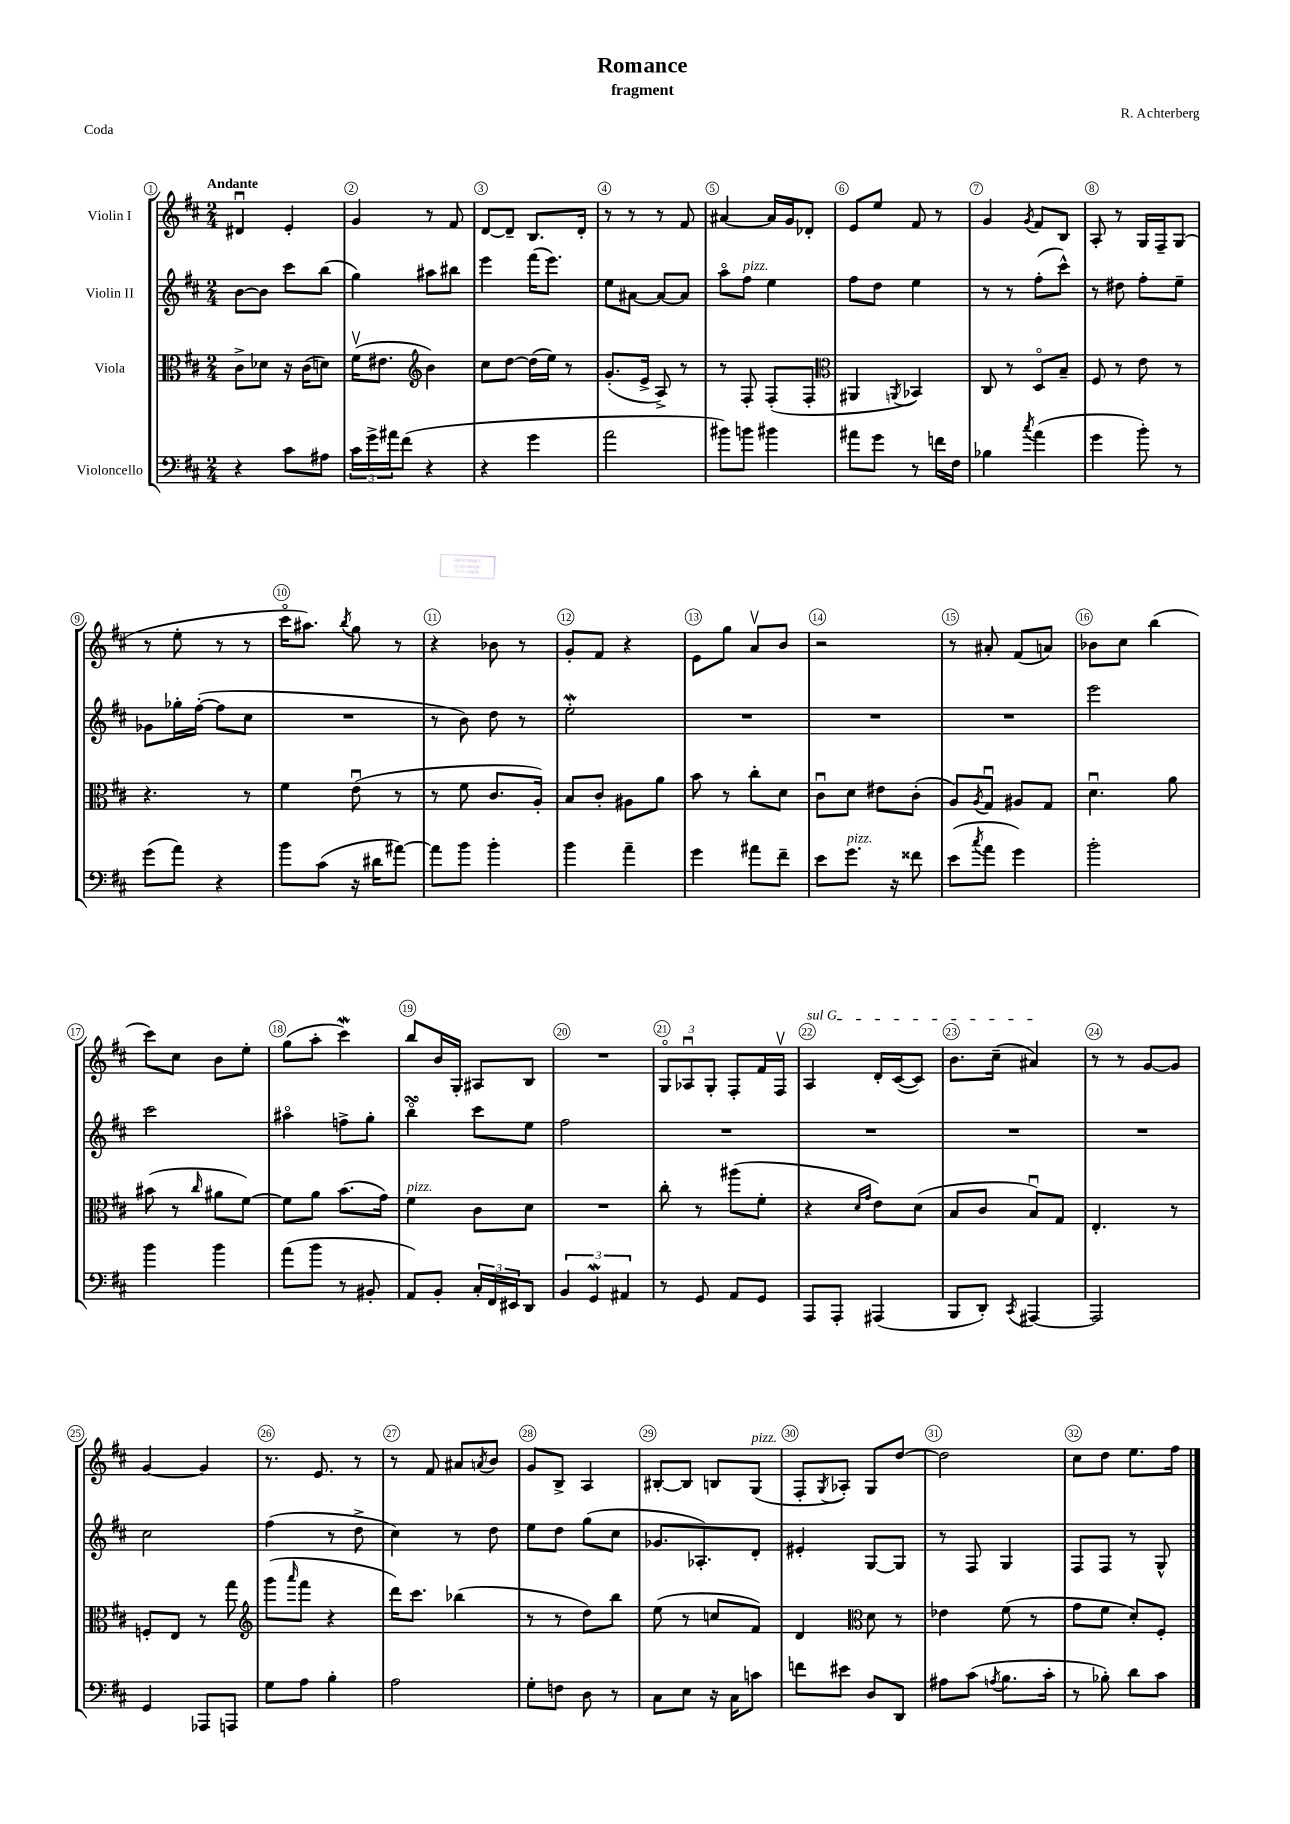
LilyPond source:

\header { title = "Romance" composer = "R. Achterberg" subtitle = "fragment" piece = "Coda" }
<<
\new StaffGroup <<
\new Staff = "s0" \with { instrumentName = "Violin I" } {
    \clef treble \key d \major \numericTimeSignature \time 2/4 \tempo "Andante"
    dis'4\downbow e'4-. |
    g'4 r8 fis'8 |
    d'8~ d'8-- b8. d'16-. |
    r8 r8 r8 fis'8 |
    ais'4~ ais'16 g'16 des'8-. |
    e'8 e''8 fis'8 r8 |
    g'4 \acciaccatura { g'8 } fis'8 b8 |
    a8-. r8 g16 fis16-- g8( |
    r8 e''8-. r8 r8 |
    cis'''16\flageolet ais''8.) \acciaccatura { b''8 } g''8 r8 |
    r4 bes'8 r8 |
    g'8-. fis'8 r4 |
    e'8 g''8 a'8\upbow b'8 |
    r2 |
    r8 ais'8-. fis'8( a'8) |
    bes'8 cis''8 b''4( |
    cis'''8) cis''8 b'8 e''8-. |
    g''8( a''8-. cis'''4\mordent) |
    b''8 b'16 g16-. ais8 b8 |
    R2 |
    \tuplet 3/2 { g8\flageolet aes8\downbow g8-. } fis8-. fis'16 fis16\upbow |
    \once \override TextSpanner.bound-details.left.text = \markup { \italic "sul G" } a4\startTextSpan d'16-. cis'16~( cis'8) |
    b'8. cis''16--( ais'4\stopTextSpan) |
    r8 r8 g'8~ g'8 |
    g'4~ g'4 |
    r8. e'8. r8 |
    r8 fis'8 ais'8 \acciaccatura { a'8 } b'8 |
    g'8 b8-> a4 |
    bis8~-. bis8 b8 g8^\markup { \italic "pizz." }( |
    fis8-. \acciaccatura { g8 } aes8-.) g8 d''8~ |
    d''2 |
    cis''8 d''8 e''8. fis''16 \bar "|." |
}
\new Staff = "s1" \with { instrumentName = "Violin II" } {
    \clef treble \key d \major \numericTimeSignature \time 2/4
    b'8~ b'8 cis'''8 b''8( |
    g''4) ais''8 bis''8 |
    e'''4 fis'''16( e'''8.) |
    e''8 ais'8~ ais'8~ ais'8 |
    a''8\flageolet fis''8^\markup { \italic "pizz." } e''4 |
    fis''8 d''8 e''4 |
    r8 r8 fis''8-.( cis'''8-^) |
    r8 dis''8 fis''8-. e''8-- |
    ges'8 ges''16-. fis''16~-.( fis''8 cis''8 |
    R2 |
    r8 b'8) d''8 r8 |
    e''2-.\mordent |
    R2 |
    R2 |
    R2 |
    e'''2 |
    cis'''2 |
    ais''4\flageolet f''8-> g''8-. |
    b''4\flageolet\turn cis'''8 e''8 |
    fis''2 |
    R2 |
    R2 |
    R2 |
    R2 |
    cis''2 |
    fis''4( r8 d''8-> |
    cis''4) r8 d''8 |
    e''8 d''8 g''8( cis''8 |
    ges'8. aes8.-.) d'8-. |
    eis'4-. g8~ g8 |
    r8 fis8 g4 |
    fis8 fis8 r8 g8-^ \bar "|." |
}
\new Staff = "s2" \with { instrumentName = "Viola" } {
    \clef alto \key d \major \numericTimeSignature \time 2/4
    cis'8-> des'8 r16 cis'16( d'8) |
    fis'16\upbow( eis'8. \clef treble b'4) |
    cis''8 d''8~ d''16( e''16) r8 |
    g'8.-.( e'16-> a8->) r8 |
    r8 fis8-. fis8-.( fis8-. |
    \clef alto ais,4 \acciaccatura { a,8 } bes,4) |
    cis8 r8 d8\flageolet b8-- |
    fis8 r8 e'8 r8 |
    r4. r8 |
    fis'4 e'8\downbow( r8 |
    r8 fis'8 cis'8. a16-.) |
    b8 cis'8-. ais8 a'8 |
    b'8 r8 cis''8-. d'8 |
    cis'8\downbow d'8 eis'8 cis'8-.( |
    a8) \acciaccatura { a8 } g8\downbow ais8 g8 |
    d'4.\downbow a'8 |
    bis'8( r8 \grace { cis''16 } ais'8 fis'8~) |
    fis'8 a'8 b'8.( g'16) |
    fis'4^\markup { \italic "pizz." } cis'8 d'8 |
    R2 |
    cis''8-. r8 ais''8( fis'8-. |
    r4 \grace { d'16 g'16 } e'8) d'8( |
    b8 cis'8 b8\downbow) g8 |
    e4.-. r8 |
    f8-. e8 r8 g''8 |
    \clef treble g'''8( \grace { a'''16 } fis'''8 r4 |
    d'''16) cis'''8. bes''4( |
    r8 r8 d''8) b''8 |
    e''8( r8 c''8 fis'8) |
    d'4 \clef alto d'8 r8 |
    ees'4 fis'8( r8 |
    g'8 fis'8 d'8-.) fis8-. \bar "|." |
}
\new Staff = "s3" \with { instrumentName = "Violoncello" } {
    \clef bass \key d \major \numericTimeSignature \time 2/4
    r4 cis'8 ais8 |
    \tuplet 3/2 { cis'16 g'16-> ais'16 } fis'8( r4 |
    r4 g'4 |
    a'2 |
    bis'8) b'8 bis'4 |
    ais'8 g'8 r8 f'16 fis16 |
    bes4 \acciaccatura { cis''8 } a'4( |
    g'4 b'8-.) r8 |
    g'8( a'8) r4 |
    b'8 cis'8( r16 dis'16 ais'8~) |
    ais'8 b'8 b'4-. |
    b'4 a'4-- |
    g'4 ais'8 fis'8-- |
    e'8 g'8.^\markup { \italic "pizz." } r16 fisis'8 |
    e'8( \acciaccatura { cis''8 } a'8 g'4) |
    b'2-. |
    b'4 b'4 |
    a'8( b'8 r8 bis,8-. |
    a,8) b,8-. \tuplet 3/2 { cis16-. fis,16 eis,16 } d,8 |
    \tuplet 3/2 { b,4 g,4\mordent ais,4 } |
    r8 g,8 a,8 g,8 |
    a,,8 a,,8-. ais,,4( |
    b,,8 d,8-.) \acciaccatura { cis,8 } ais,,4~ |
    ais,,2 |
    g,4 aes,,8 a,,8 |
    g8 a8 b4-. |
    a2 |
    g8-. f8 d8 r8 |
    cis8 e8 r16 cis16 c'8 |
    f'8 eis'8 d8 d,8 |
    ais8 cis'8( \acciaccatura { a8 } b8. cis'16-. |
    r8 bes8-.) d'8 cis'8 \bar "|." |
}
>>
>>
\layout { \context { \Score \override BarNumber.break-visibility = ##(#f #t #t) barNumberVisibility = #all-bar-numbers-visible \override BarNumber.stencil = #(make-stencil-circler 0.1 0.3 ly:text-interface::print) } }
